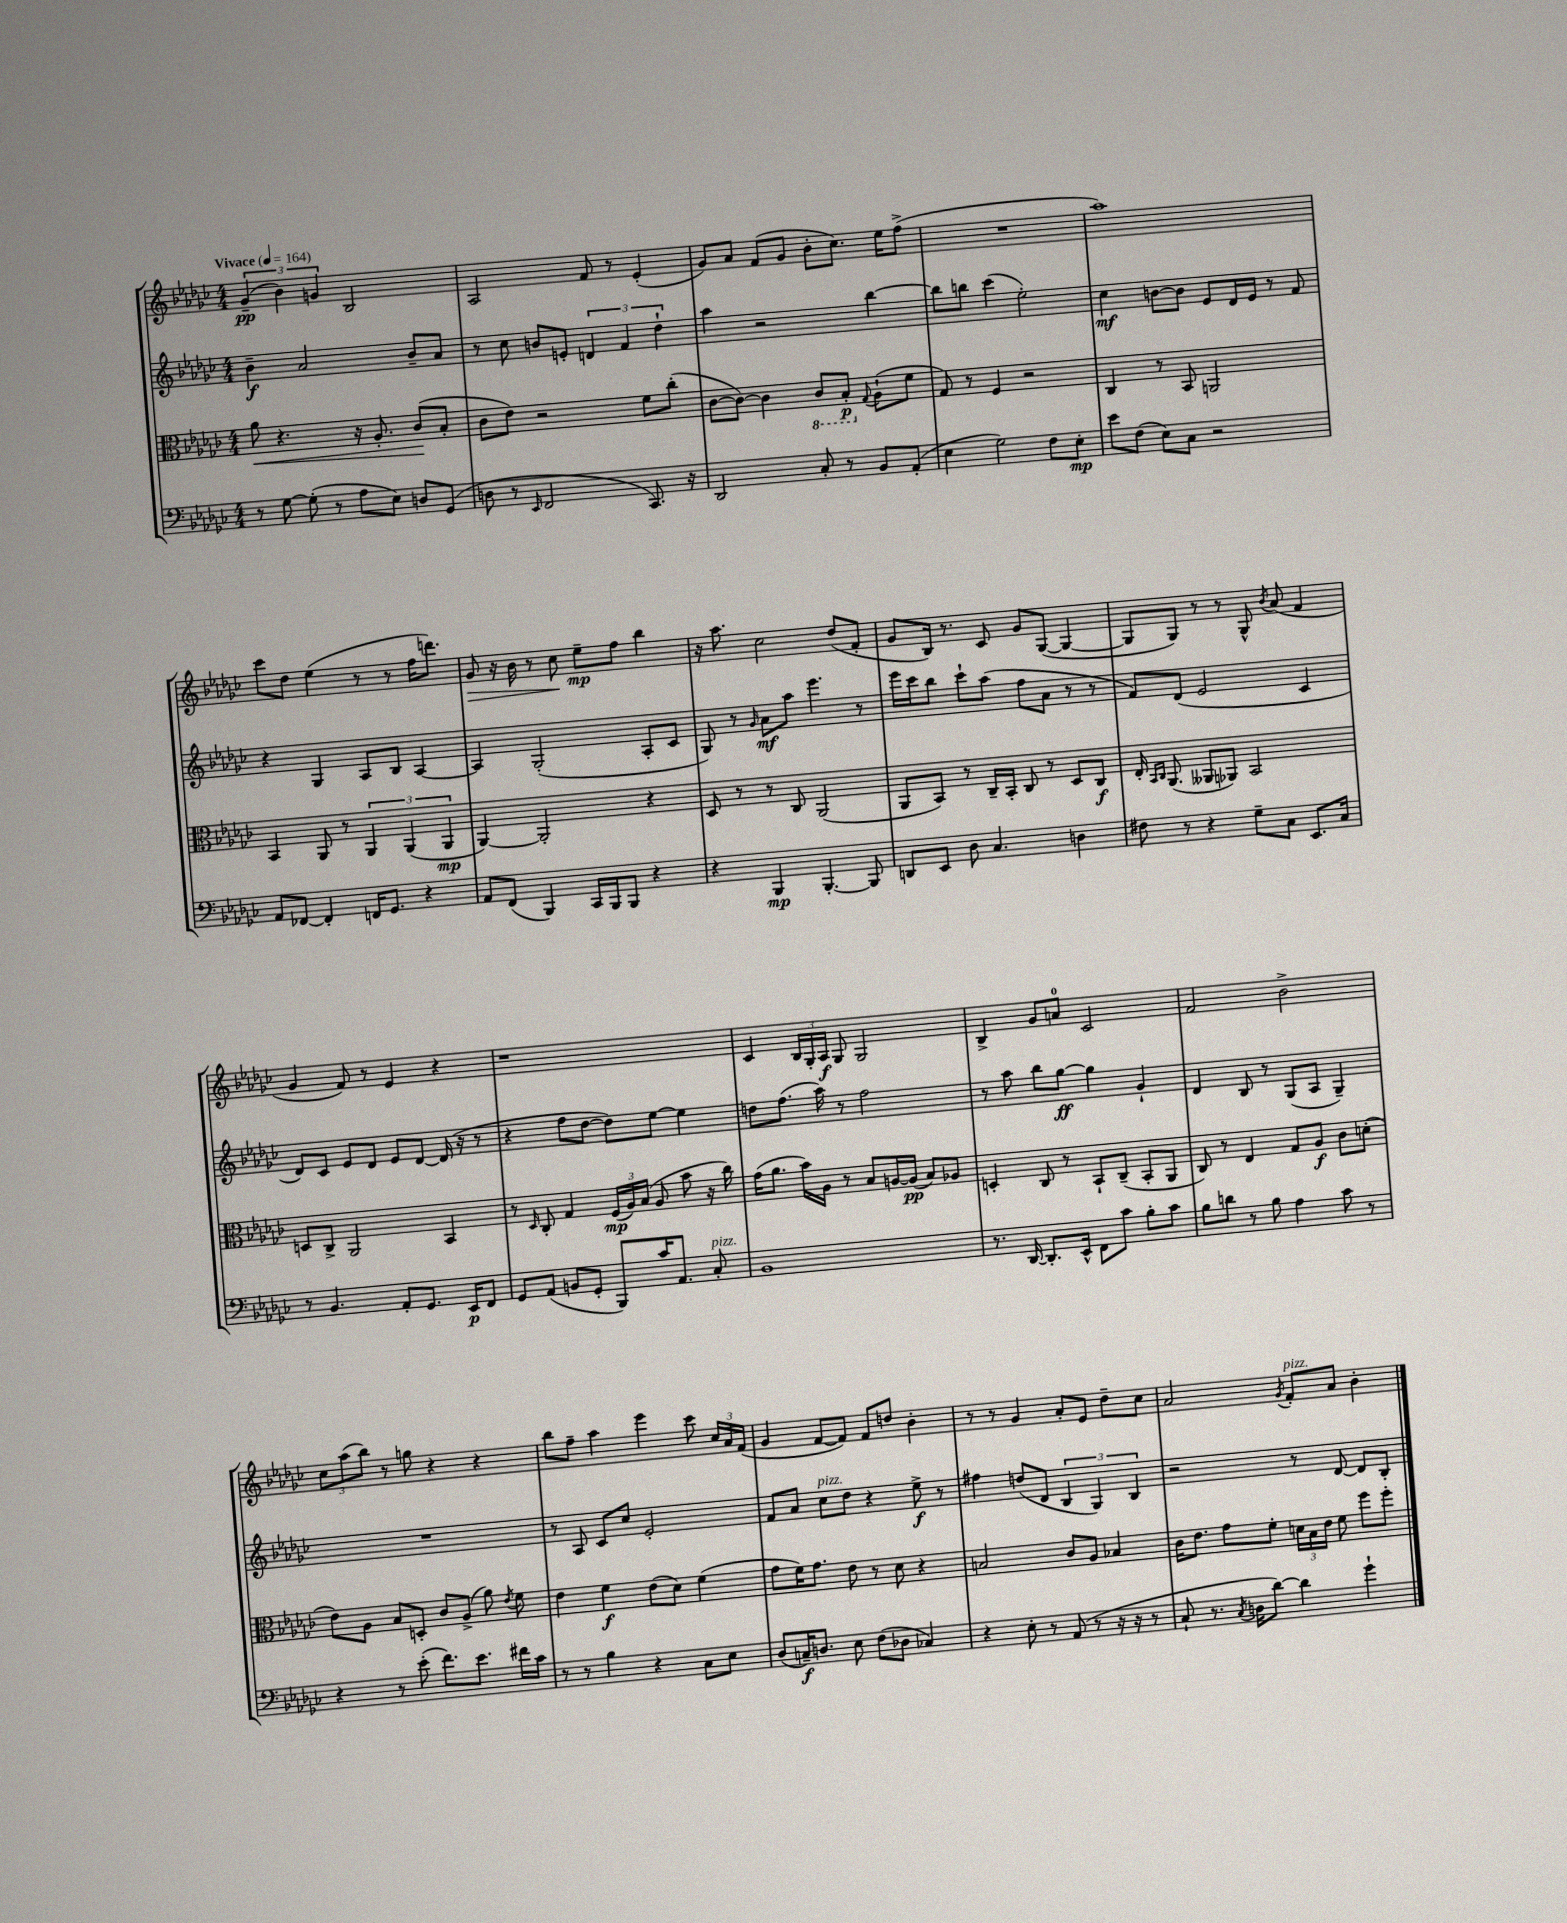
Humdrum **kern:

**kern	**dynam	**kern	**dynam	**kern	**dynam	**kern	**dynam
*part4	*part4	*part3	*part3	*part2	*part2	*part1	*part1
*staff4	*staff4	*staff3	*staff3	*staff2	*staff2	*staff1	*staff1
*clefF4	*	*clefC3	*	*clefG2	*	*clefG2	*
*k[b-e-a-d-g-c-]	*	*k[b-e-a-d-g-c-]	*	*k[b-e-a-d-g-c-]	*	*k[b-e-a-d-g-c-]	*
*M4/4	*	*M4/4	*	*M4/4	*	*M4/4	*
*MM164	*	*MM164	*	*MM164	*	*MM164	*
=1	=1	=1	=1	=1	=1	=1	=1
!	!	!	!	!	!	!LO:TX:a:B:t=Vivace	!
!	!	!	!LO:HP:b	!	!	!	!
8r	.	8a-\	<	4b-~\	f	(6g-~/	pp
[8G-\	.	4.r	.	.	.	.	.
.	.	.	.	.	.	6b-\)	.
(8G-'\]	.	.	.	2a-/	.	.	.
.	.	.	.	.	.	6gn/	.
8r	.	.	.	.	.	.	.
8A-\L	.	16r	.	.	.	2B-/	.
.	.	8.A-'/	.	.	.	.	.
8E-\J)	.	.	.	.	.	.	.
8Dn/L	.	(8c-/L	.	8b-~/L	.	.	.
(8GG-/J	.	8B-'/J	[	8a-/J	.	.	.
=2	=2	=2	=2	=2	=2	=2	=2
8Dn\	.	8c-\L	.	8r	.	2A-/	.
8r	.	8e-\J)	.	8cc-\	.	.	.
16qqEE-/	.	.	.	.	.	.	.
2FF/	.	2r	.	8bn/L	.	.	.
.	.	.	.	8en'/J	.	.	.
.	.	.	.	6dn/	.	8f/	.
.	.	.	.	.	.	8r	.
.	.	.	.	6f/	.	.	.
8.CC-/)	.	8f\L	.	.	.	(4e-'/	.
.	.	.	.	6dd-`\	.	.	.
.	.	(8cc-'\J	.	.	.	.	.
16r	.	.	.	.	.	.	.
=3	=3	=3	=3	=3	=3	=3	=3
2DD-/	.	[8c-\L	.	4aa-\	.	8g-/L)	.
.	.	8c-\J_)	.	.	.	8a-/J	.
.	.	4c-\]	.	2r	.	(8f/L	.
.	.	.	.	.	.	8g-/J	.
*	*	*8ba	*	*	*	*	*
8C-'/	.	8C-/L	.	.	.	8b-'\L	.
8r	.	8BB-'/J	p	.	.	8.cc-\J)	.
*	*	*X8ba	*	*	*	*	*
.	.	8qqG-/	.	.	.	.	.
8BB-/L	.	(8A-`\L	.	[4bb-\	.	.	.
.	.	.	.	.	.	16ee-\KL	.
(8AA-'/J	.	8f\J	.	.	.	(8ff^\J	.
=4	=4	=4	=4	=4	=4	=4	=4
4E-\	.	8G-/)	.	8bb-\L]	.	1r	.
.	.	8r	.	8bbn\J	.	.	.
2G-\)	.	4F/	.	(4ccc-\	.	.	.
.	.	2r	.	2ee-'\)	.	.	.
8F\L	.	.	.	.	.	.	.
8E-'\J	mp	.	.	.	.	.	.
=5	=5	=5	=5	=5	=5	=5	=5
8e-\L	.	4C-/	.	4cc-\	mf	1aa-)	.
(8F\J	.	.	.	.	.	.	.
8E-\L)	.	8r	.	[8bn\L	.	.	.
8C-\J	.	8BB-/	.	8b\J]	.	.	.
2r	.	2AAn/	.	8e-/L	.	.	.
.	.	.	.	16d-/L	.	.	.
.	.	.	.	16e-/JJ	.	.	.
.	.	.	.	8r	.	.	.
.	.	.	.	8f/	.	.	.
!!LO:LB:g=z
=6	=6	=6	=6	=6	=6	=6	=6
8AA-/L	.	4BB-/	.	4r	.	8ccc-\L	.
[8FF-X/J	.	.	.	.	.	8dd-\J	.
4FF-'/]	.	8AA-/	.	4G-/	.	(4ee-\	.
.	.	8r	.	.	.	.	.
16FFn/KL	.	6AA-/	.	8A-/L	.	8r	.
8.GG-/J	.	.	.	.	.	.	.
.	.	.	.	8B-/J	.	8r	.
.	.	(6AA-/	.	.	.	.	.
4r	.	.	.	[4A-/	.	16ff\KL	.
.	.	.	.	.	.	8.dddn\J)	.
.	.	6AA-/	mp	.	.	.	.
=7	=7	=7	=7	=7	=7	=7	=7
!	!	!	!	!	!	!	!LO:HP:b
8AA-/L	.	[4AA-/)	.	4A-/]	.	8g-/	>
(8FF/J	.	.	.	.	.	16r	.
.	.	.	.	.	.	16b-\	.
4BBB-/)	.	2AA-'/]	.	(2G-'/	.	8r	.
.	.	.	.	.	.	8cc-\	.
16CC-/LL	.	.	.	.	.	8ee-~\L	] mp
16BBB-/J	.	.	.	.	.	.	.
8BBB-/J	.	.	.	.	.	8ff\J	.
4r	.	4r	.	8A-'/L	.	4bb-\	.
.	.	.	.	8c-/J	.	.	.
=8	=8	=8	=8	=8	=8	=8	=8
4r	.	8D-/	.	8G-/)	.	16r	.
.	.	.	.	.	.	8.aa-\	.
.	.	8r	.	8r	.	.	.
.	.	.	.	16qqg-/	.	.	.
4BBB-/	mp	8r	.	8a-\L	mf	2cc-\	.
.	.	8C-/	.	8aa-\J	.	.	.
[4.BBB-'/	.	(2AA-/	.	4.eee-\	.	.	.
.	.	.	.	.	.	(8dd-/L	.
8BBB-/]	.	.	.	8r	.	8f'/J	.
=9	=9	=9	=9	=9	=9	=9	=9
8DDn/L	.	8AA-/L	.	16eee-\LL	.	8g-/L	.
.	.	.	.	16ccc-\J	.	.	.
8EE-/J	.	8BB-/J)	.	8bb-\J	.	16B-/Jk)	.
.	.	.	.	.	.	8.r	.
8D-\	.	8r	.	8ccc-`\L	.	.	.
4.C-/	.	16C-~/LL	.	(8aa-\J	.	8c-/	.
.	.	16BB-'/JJ	.	.	.	.	.
.	.	8C-/	.	8ff\L	.	8g-/L	.
.	.	8r	.	8a-\J	.	([8G-/J	.
4Dn\	.	8D-/L	.	8r	.	4G-/_	.
.	.	8C-/J	f	8r	.	.	.
=10	=10	=10	=10	=10	=10	=10	=10
8F#X\	.	16E-'/	.	8f/L)	.	8G-/L]	.
.	.	16qqBB-/LL	.	.	.	.	.
.	.	16qqC-/JJ	.	.	.	.	.
.	.	(8.AA-/	.	.	.	.	.
8r	.	.	.	(8d-/J	.	8G-/J)	.
4r	.	8AA--X/L	.	2e-/	.	8r	.
.	.	8AA-X/J)	.	.	.	8r	.
8G-~\L	.	2BB-/	.	.	.	8G-^^/	.
.	.	.	.	.	.	8qb-/	.
8C-\J	.	.	.	.	.	(8a-/	.
8.EE-/L	.	.	.	4c-/	.	4f/	.
16C-/Jk	.	.	.	.	.	.	.
!!LO:LB:g=z
=11	=11	=11	=11	=11	=11	=11	=11
8r	.	8Dn/L	.	8d-/L)	.	4g-/	.
4.BB-/	.	8C-^/J	.	8c-/J	.	.	.
.	.	2AA-/	.	8e-/L	.	8f/)	.
.	.	.	.	8d-/J	.	8r	.
8AA-'/L	.	.	.	8e-/L	.	4e-/	.
8.GG-/J	.	.	.	[8d-/J	.	.	.
.	.	4BB-/	.	(16d-/]	.	4r	.
16EE-/KL	p	.	.	16r	.	.	.
8FF/J	.	.	.	8r	.	.	.
=12	=12	=12	=12	=12	=12	=12	=12
8GG-/L	.	8r	.	4r	.	1r	.
.	.	16qqD-/	.	.	.	.	.
(8AA-/J	.	8C-'/	.	.	.	.	.
8BBn/L	.	4G-/	.	8ff\L	.	.	.
8GG-'/J	.	.	.	[8dd-\J	.	.	.
8BBB-/L)	.	(24F/LL	mp	8dd-\L])	.	.	.
.	.	24A-/)	.	.	.	.	.
.	.	(24B-/JJ	.	.	.	.	.
16c-/K	.	8A-/	.	[8ee-\J	.	.	.
8.AA-/J	.	.	.	.	.	.	.
.	.	8b-\	.	4ee-\]	.	.	.
!LO:TX:a:i:t=pizz.	!	!	!	!	!	!	!
8C-'/	.	16r	.	.	.	.	.
.	.	16cc-\)	.	.	.	.	.
=13	=13	=13	=13	=13	=13	=13	=13
1BB-	.	(16g-\KL	.	8ddn\L	.	4c-/	.
.	.	8.a-\J	.	.	.	.	.
.	.	.	.	(8.ff\J	.	.	.
.	.	16b-\LL)	.	.	.	24B-/LL	.
.	.	.	.	.	.	24G-'/	.
.	.	16A-\JJ	.	16aa-\)	.	.	.
.	.	.	.	.	.	24A-/JJ	f
.	.	8r	.	8r	.	8G-/	.
.	.	8B-/L	.	2ff\	.	2G-/	.
.	.	[16An/L	.	.	.	.	.
.	.	(16A/JJ]	pp	.	.	.	.
.	.	8B-/L)	.	.	.	.	.
.	.	8A-X/J	.	.	.	.	.
=14	=14	=14	=14	=14	=14	=14	=14
8.r	.	4Dn'/	.	8r	.	4B-^/	.
.	.	.	.	8aa-\	.	.	.
[16DD-/	.	.	.	.	.	.	.
8.DD-'/L]	.	8C-/	.	8bb-\L	.	8g-/L	.
.	.	8r	.	[8gg-\J	ff	8an/J	.
16EE-^^/Jk	.	.	.	.	.	.	.
8FF\L	.	8BB-`/L	.	4gg-\]	.	2c-/	.
8c-\J	.	(8C-~/J	.	.	.	.	.
8B-'\L	.	8BB-'/L	.	4g-`/	.	.	.
8c-\J	.	8AA-/J	.	.	.	.	.
=15	=15	=15	=15	=15	=15	=15	=15
8B-\L	.	8C-/)	.	4d-/	.	2f/	.
8dn\J	.	8r	.	.	.	.	.
8r	.	4E-/	.	8B-/	.	.	.
8B-\	.	.	.	8r	.	.	.
4A-\	.	8G-/L	.	(8G-/L	.	2b-^\	.
.	.	8A-/J	f	8A-/J	.	.	.
8c-\	.	8c-\L	.	4G-~/)	.	.	.
8r	.	(8dn'\J	.	.	.	.	.
!!LO:LB:g=z
=16	=16	=16	=16	=16	=16	=16	=16
4r	.	8e-\L)	.	1r	.	12cc-\L	.
.	.	.	.	.	.	(12aa-\	.
.	.	8A-\J	.	.	.	.	.
.	.	.	.	.	.	12bb-\J)	.
8r	.	8B-/L	.	.	.	8r	.
(8e-'\	.	8Dn'/J	.	.	.	8ggn\	.
8.f\L)	.	8c-/L	.	.	.	4r	.
.	.	(8A-^/J	.	.	.	.	.
8.e-\J	.	.	.	.	.	.	.
.	.	8a-\)	.	.	.	4r	.
.	.	8qe-/	.	.	.	.	.
16f#X\LL	.	8f\	.	.	.	.	.
16c-\JJ	.	.	.	.	.	.	.
=17	=17	=17	=17	=17	=17	=17	=17
8r	.	4e-\	.	8r	.	8bb-\L	.
8r	.	.	.	8A-/	.	8ff~\J	.
4B-\	.	4f\	f	8c-/L	.	4aa-\	.
.	.	.	.	8cc-/J	.	.	.
4r	.	(8e-\L	.	2e-'/	.	4eee-\	.
.	.	8d-\J)	.	.	.	.	.
8C-\L	.	(4f\	.	.	.	8ccc-\	.
8E-\J	.	.	.	.	.	24cc-/LL	.
.	.	.	.	.	.	24a-/	.
.	.	.	.	.	.	(24f/JJ	.
=18	=18	=18	=18	=18	=18	=18	=18
(8D-/L	.	8g-\L	.	8f/L	.	4g-/	.
16Cn~/K)	f	16f\K)	.	8a-/J	.	.	.
8.Dn/J	.	8.g-\J	.	.	.	.	.
!	!	!	!	!LO:TX:a:i:t=pizz.	!	!	!
.	.	.	.	8cc-\L	.	[8f/L	.
8E-\	.	8e-\	.	8dd-\J	.	8f/J])	.
(8F\L	.	8r	.	4r	.	8f/L	.
8D-X\J	.	8d-\	.	.	.	8ddn/J	.
4C-X/)	.	4r	.	8ee-^\	f	4b-'\	.
.	.	.	.	8r	.	.	.
=19	=19	=19	=19	=19	=19	=19	=19
4r	.	2Bn/	.	4ff#X\	.	8r	.
.	.	.	.	.	.	8r	.
8E-'\	.	.	.	(8ddn/L	.	4g-/	.
8r	.	.	.	8d-/J	.	.	.
(8AA-/	.	8c-/L	.	6B-/	.	8a-'/L	.
8r	.	8A-/J	.	.	.	8e-/J	.
.	.	.	.	6G-/)	.	.	.
16r	.	4B-X/	.	.	.	8dd-~\L	.
16r	.	.	.	.	.	.	.
.	.	.	.	6B-/	.	.	.
8r	.	.	.	.	.	8cc-\J	.
=20	=20	=20	=20	=20	=20	=20	=20
8C-`/	.	16c-\KL	.	2r	.	2a-/	.
.	.	8.e-\J	.	.	.	.	.
8.r	.	.	.	.	.	.	.
.	.	8g-\L	.	.	.	.	.
8qC-/	.	.	.	.	.	.	.
16Dn\KL	.	.	.	.	.	.	.
[8d-\J)	.	8f'\J	.	.	.	.	.
.	.	.	.	.	.	8qg-/	.
!	!	!	!	!	!	!LO:TX:a:i:t=pizz.	!
4d-\]	.	24dn\LL	.	8r	.	8f'/L	.
.	.	24B-\	.	.	.	.	.
.	.	24e-\JJ	.	.	.	.	.
.	.	8f\	.	[8d-/	.	8a-/J	.
4g-`\	.	8ff\L	.	8d-/L]	.	4b-'\	.
.	.	8ff'\J	.	8B-'/J	.	.	.
==	==	==	==	==	==	==	==
*-	*-	*-	*-	*-	*-	*-	*-
